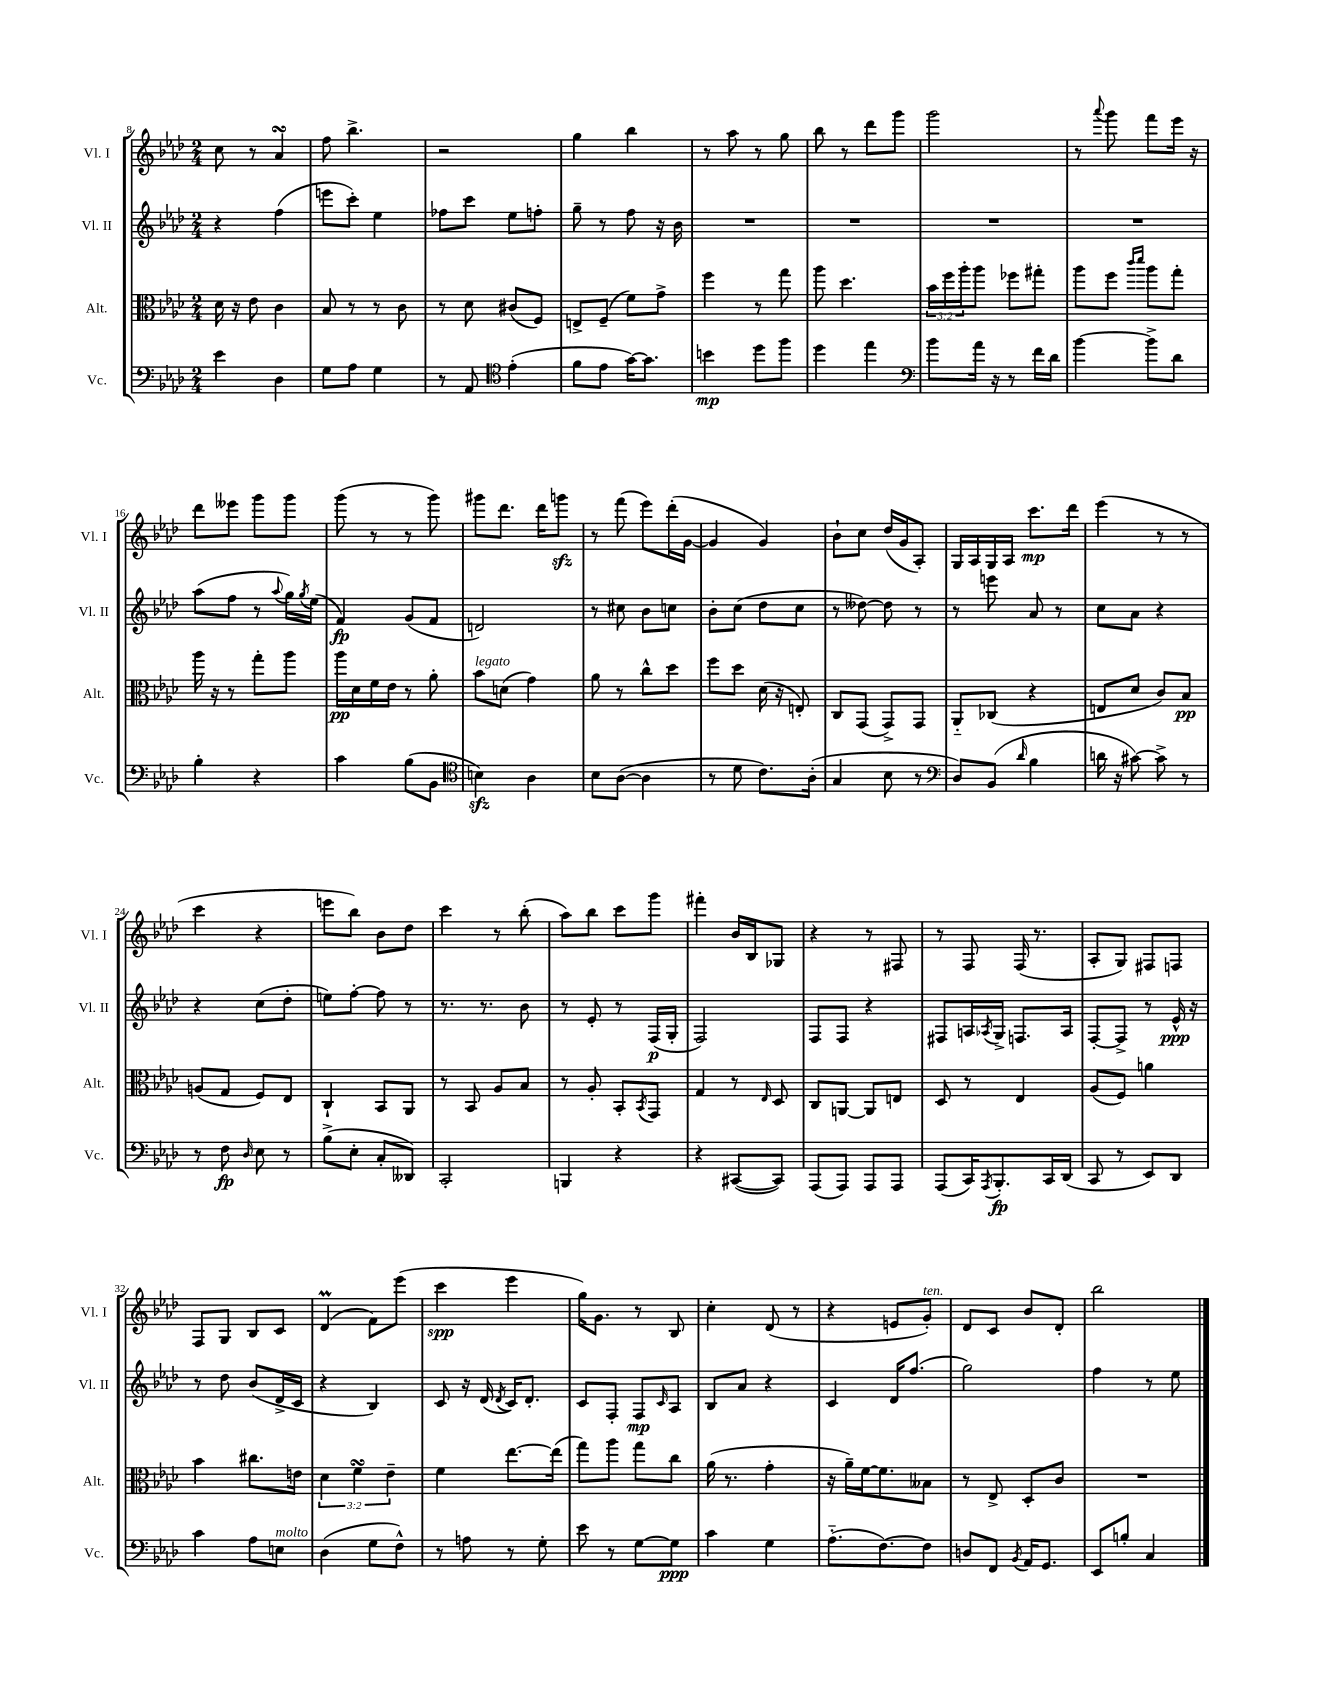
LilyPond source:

<<
\new StaffGroup <<
\new Staff = "s0" \with { instrumentName = "Vl. I" shortInstrumentName = "Vl. I" } {
    \clef treble \key aes \major \numericTimeSignature \time 2/4
    c''8 r8 aes'4\turn |
    f''8 bes''4.-> |
    r2 |
    g''4 bes''4 |
    r8 aes''8 r8 g''8 |
    bes''8 r8 des'''8 g'''8 |
    g'''2 |
    r8 \appoggiatura { aes'''8 } g'''8 f'''8 ees'''16 r16 |
    des'''8 eeses'''8 g'''8 g'''8 |
    g'''8( r8 r8 g'''8) |
    gis'''8 des'''8. des'''16 g'''8\sfz |
    r8 f'''8( ees'''8) des'''16-.( g'16~ |
    g'4 g'4) |
    bes'8-! c''8 des''16( g'16 aes8-.) |
    g16 aes16 g16 aes16 c'''8.\mp des'''16 |
    ees'''4( r8 r8 |
    c'''4 r4 |
    e'''8 bes''8) bes'8 des''8 |
    c'''4 r8 bes''8-.( |
    aes''8) bes''8 c'''8 g'''8 |
    fis'''4-. bes'16 bes16 ges8 |
    r4 r8 fis8 |
    r8 f8 f16( r8. |
    aes8-. g8) fis8 f8 |
    f8 g8 bes8 c'8 |
    des'4\prall( f'8) ees'''8( |
    c'''4\spp ees'''4 |
    g''16) g'8. r8 bes8 |
    c''4-. des'8( r8 |
    r4 e'8 g'8-.^\markup { \italic "ten." }) |
    des'8 c'8 bes'8 des'8-. |
    bes''2 \bar "|." |
}
\new Staff = "s1" \with { instrumentName = "Vl. II" shortInstrumentName = "Vl. II" } {
    \clef treble \key aes \major \numericTimeSignature \time 2/4
    r4 f''4( |
    e'''8 c'''8-.) ees''4 |
    fes''8 c'''8 ees''8 f''8-. |
    g''8-- r8 f''8 r16 bes'16 |
    R2 |
    R2 |
    R2 |
    R2 |
    aes''8( f''8 r8 \appoggiatura { aes''8 } g''16) \acciaccatura { g''8 } ees''16( |
    f'4\fp) g'8( f'8 |
    d'2) |
    r8 cis''8 bes'8 c''8 |
    bes'8-. c''8( des''8 c''8 |
    r8 deses''8~) deses''8 r8 |
    r8 e'''8 aes'8 r8 |
    c''8 aes'8 r4 |
    r4 c''8( des''8-. |
    e''8) f''8~-. f''8 r8 |
    r8. r8. bes'8 |
    r8 ees'8-. r8 f16\p( g16-. |
    f2) |
    f8 f8 r4 |
    fis8 a16 \acciaccatura { aes8 } g16-> f8. aes16 |
    f8~-. f8-> r8 ees'16-^\ppp r16 |
    r8 des''8 bes'8( des'16-> c'16 |
    r4 bes4) |
    c'8 r16 des'16( \acciaccatura { des'8 } c'16) des'8.-. |
    c'8 f8-. f8\mp \grace { c'16 } aes8 |
    bes8 aes'8 r4 |
    c'4 des'16 f''8.( |
    g''2) |
    f''4 r8 ees''8 \bar "|." |
}
\new Staff = "s2" \with { instrumentName = "Alt." shortInstrumentName = "Alt." } {
    \clef alto \key aes \major \numericTimeSignature \time 2/4 \override Staff.TupletNumber.text = #tuplet-number::calc-fraction-text
    des'16 r16 ees'8 c'4 |
    bes8 r8 r8 c'8 |
    r8 des'8 cis'8( f8) |
    e8-> f8--( f'8) g'8-> |
    f''4 r8 g''8 |
    aes''8 des''4. |
    \tuplet 3/2 { bes'16 f''16 aes''16-. } aes''8 fes''8 gis''8-. |
    aes''8 f''8 \grace { c'''16 des'''16 } aes''8 g''8-. |
    aes''16 r16 r8 g''8-. aes''8 |
    aes''16\pp des'16 f'16 ees'16 r8 aes'8-. |
    bes'8^\markup { \italic "legato" } d'8( g'4) |
    aes'8 r8 c''8-^ des''8 |
    f''8 des''8 des'16( r16 e8-.) |
    c8 g,8( g,8->) g,8 |
    aes,8-_ ces8( r4 |
    e8 des'8 c'8) bes8\pp |
    a8( g8 f8) ees8 |
    c4-! bes,8 aes,8 |
    r8 bes,8 aes8 bes8 |
    r8 aes8-. bes,8-. \acciaccatura { bes,8 } g,8 |
    g4 r8 \grace { ees16 } des8 |
    c8 a,8~ a,8 e8 |
    des8 r8 ees4 |
    aes8( f8) a'4 |
    bes'4 cis''8. e'16 |
    \tuplet 3/2 { des'4 f'4\turn ees'4-- } |
    f'4 ees''8.~ ees''16( |
    g''8) aes''8 g''8 c''8 |
    aes'16( r8. g'4-. |
    r16 aes'16--) f'16~ f'8. beses8 |
    r8 ees8-> des8-. c'8 |
    R2 \bar "|." |
}
\new Staff = "s3" \with { instrumentName = "Vc." shortInstrumentName = "Vc." } {
    \clef bass \key aes \major \numericTimeSignature \time 2/4
    ees'4 des4 |
    g8 aes8 g4 |
    r8 aes,8 \clef tenor ees'4-.( |
    f'8 ees'8 g'16~) g'8. |
    b'4\mp des''8 f''8 |
    des''4 ees''4 |
    \clef bass bes'8 aes'16 r16 r8 f'16 des'16 |
    bes'4~ bes'8-> des'8 |
    bes4-. r4 |
    c'4 bes8( bes,8 |
    \clef tenor b4\sfz) aes4 |
    bes8 aes8~( aes4 |
    r8 des'8 c'8.) aes16-.( |
    g4 bes8 r8 |
    \clef bass des8) bes,8( \grace { des'16 } bes4 |
    d'16 r16 cis'8~) cis'8-> r8 |
    r8 f8\fp \grace { des16 } ees8 r8 |
    bes8->( ees8-. c8-. deses,8) |
    c,2-. |
    b,,4 r4 |
    r4 cis,8~( cis,8) |
    aes,,8( aes,,8) aes,,8 aes,,8 |
    aes,,8( c,16) \acciaccatura { aes,,8 } bes,,8.-.\fp c,16 des,16( |
    c,8 r8 ees,8) des,8 |
    c'4 aes8 e8^\markup { \italic "molto" } |
    des4( g8 f8-^) |
    r8 a8 r8 g8-. |
    ees'8 r8 g8~ g8\ppp |
    c'4 g4 |
    aes8.-_( f8.~) f8 |
    d8 f,8 \acciaccatura { bes,8 } aes,16 g,8. |
    ees,8 b8-. c4 \bar "|." |
}
>>
>>
\layout { \context { \Score currentBarNumber = #8 } }
